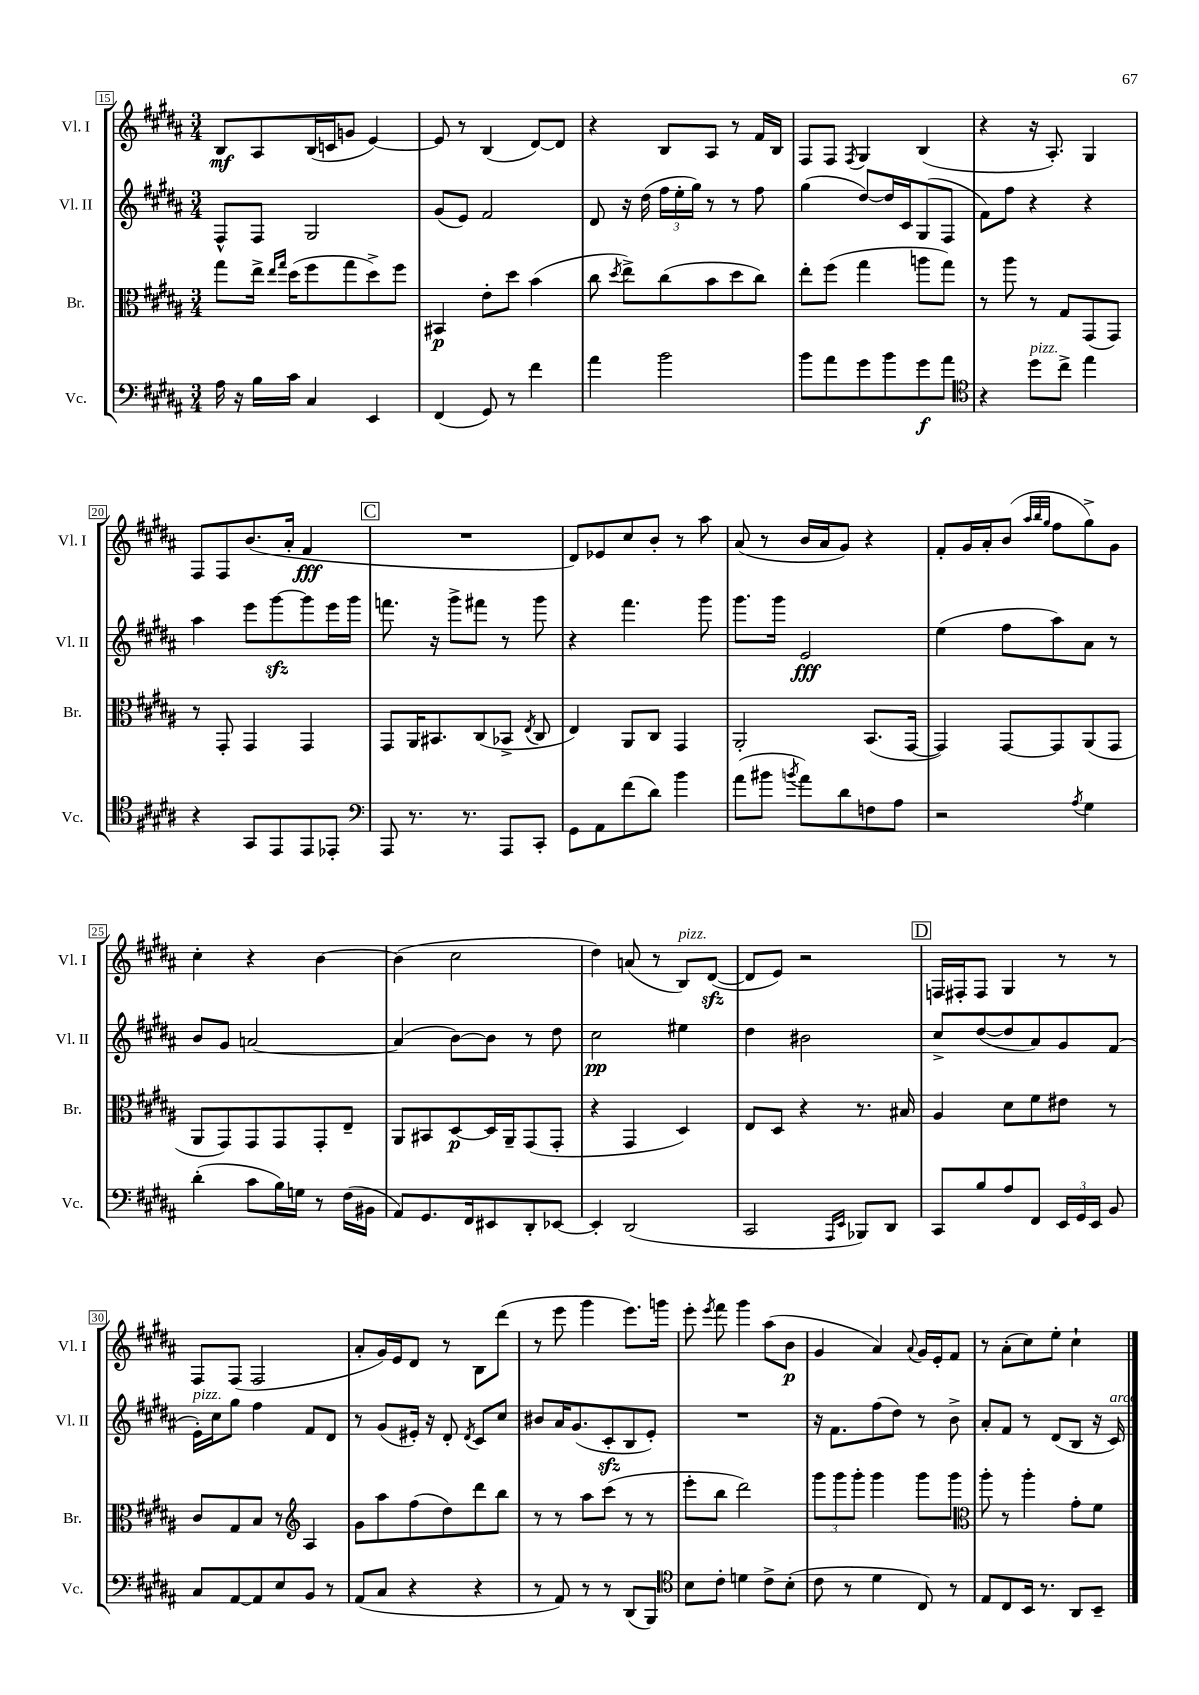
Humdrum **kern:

**kern	**kern	**kern	**kern
*staff4	*staff3	*staff2	*staff1
*clefF4	*clefC3	*clefG2	*clefG2
*k[f#c#g#d#a#]	*k[f#c#g#d#a#]	*k[f#c#g#d#a#]	*k[f#c#g#d#a#]
*M3/4	*M3/4	*M3/4	*M3/4
16A#	8gg#	8F#^^	8B
16r	.	.	.
16B	16ee^	8F#	8A#
.	16qqee	.	.
.	16qqgg#	.	.
16c#	(16dd#	.	.
4C#	8ff#	2G#	(16B
.	.	.	16c
.	8gg#	.	8g
4EE	8dd#^)	.	[4e)
.	8ff#	.	.
=	=	=	=
(4FF#	4BB#	(8g#	8e]
.	.	8e)	8r
8GG#)	8e'	2f#	(4B
8r	8dd#	.	.
4f#	(4b	.	[8d#)
.	.	.	8d#]
=	=	=	=
4a#	8cc#	8d#	4r
.	8qdd#	.	.
.	8ee^)	16r	.
.	.	(16dd#	.
2b	(8cc#	24ff#	8B
.	.	24ee'	.
.	.	24gg#)	.
.	8b	8r	8A#
.	8dd#	8r	8r
.	8cc#)	8ff#	16f#
.	.	.	16B
=	=	=	=
8b	8ee'	(4gg#	8F#
8a#	(8ff#	.	8F#
.	.	.	8qF#
8g#	4gg#	[8dd#)	4G#
8b	.	16dd#]	.
.	.	16c#	.
8g#	8aa	(8G#	(4B
8a#	8gg#)	8F#	.
=	=	=	=
*clefC4	*	*	*
4r	8r	8f#)	4r
.	8aa#	8ff#	.
8dd#	8r	4r	16r
.	.	.	8.A#')
8cc#^	8G#	.	.
4ee	(8GG#	4r	4G#
.	8GG#)	.	.
=	=	=	=
4r	8r	4aa#	8F#
.	8GG#'	.	8F#
8GG#	4GG#	8eee	(8.b
8EE	.	[8ggg#	.
.	.	.	16a#'
8EE	4GG#	8ggg#]	4f#
8EE-'	.	16eee	.
.	.	16ggg#	.
=	=	=	=
*clefF4	*	*	*
8AAA#	8GG#	8.fff	2.r
8.r	16AA#	.	.
.	8.BB#	16r	.
.	.	8ggg#^	.
8.r	.	.	.
.	(8C#	8fff#	.
8AAA#	8BB-^	8r	.
.	8qE	.	.
8CC#'	8C#	8ggg#	.
=	=	=	=
8GG#	4E)	4r	8d#)
8AA#	.	.	8e-
(8f#	8AA#	4.fff#	8cc#
8d#)	8C#	.	8b'
4b	4GG#	.	8r
.	.	8ggg#	8aa#
=	=	=	=
(8a#	2AA#'	8.ggg#	(8a#
8b#	.	.	8r
.	.	16ggg#	.
8qb	.	.	.
8a#)	.	2e	16b
.	.	.	16a#
8d#	.	.	8g#)
8F	(8.BB	.	4r
8A#	.	.	.
.	[16GG#	.	.
=	=	=	=
2r	4GG#])	(4ee	8f#'
.	.	.	16g#
.	.	.	16a#'
.	[8GG#	8ff#	(8b
.	.	.	32qqaa#
.	.	.	32qqbb
.	.	.	32qqgg#
.	8GG#]	8aa#)	8ff#
8qA#	.	.	.
4G#	(8AA#	8a#	8gg#^)
.	8GG#	8r	8g#
=	=	=	=
(4d#'	8AA#	8b	4cc#'
.	8GG#)	8g#	.
8c#	8GG#	[2a	4r
16B)	8GG#	.	.
16G	.	.	.
8r	8GG#'	.	[4b
(16F#	8E~	.	.
16BB#	.	.	.
=	=	=	=
8AA#)	8AA#	(4a]	(4b]
8.GG#	8BB#	.	.
.	[8D#	[8b)	2cc#
16FF#	.	.	.
8EE#	16D#]	8b]	.
.	16AA#~	.	.
8DD#'	(8GG#	8r	.
[8EE-	8GG#'	8dd#	.
=	=	=	=
4EE-']	4r	2cc#	4dd#)
(2DD#	4GG#	.	(8a
.	.	.	8r
.	4D#)	4ee#	8B)
.	.	.	([8d#
=	=	=	=
2CC#	8E	4dd#	8d#]
.	8D#	.	8e)
.	4r	2b#	2r
16qqAAA#	.	.	.
16qqEE	.	.	.
8BBB-)	8.r	.	.
8DD#	.	.	.
.	16B#	.	.
=	=	=	=
8CC#	4A#	8cc#^	16F
.	.	.	16F#'
8B	.	([8dd#	8F#
8A#	8d#	8dd#]	4G#
8FF#	8f#	8a#)	.
24EE	8e#	8g#	8r
24GG#	.	.	.
24EE	.	.	.
8BB	8r	(8f#	8r
=	=	=	=
8C#	8c#	16e')	8F#
.	.	16cc#	.
[8AA#	8G#	8gg#	(8F#
8AA#]	8B	4ff#	2F#
8E	8r	.	.
*	*clefG2	*	*
8BB	4A#	8f#	.
8r	.	8d#	.
=	=	=	=
(8AA#	8g#	8r	8a#'
8C#	8aa#	(8g#	16g#)
.	.	.	16e
4r	(8ff#	16e#')	8d#
.	.	16r	.
.	8dd#)	8d#'	8r
.	.	8qd#	.
4r	8ddd#	8c#	8B
.	8bb	8cc#	(8ddd#
=	=	=	=
8r	8r	8b#	8r
8AA#)	8r	16a#	8eee
.	.	(8.g#	.
8r	8aa#	.	4ggg#
8r	(8ccc#	8c#'	.
(8DD#	8r	8B	8.eee)
8BBB)	8r	8e')	.
.	.	.	16ggg
=	=	=	=
*clefC4	*	*	*
8B	8eee'	2.r	8eee'
.	.	.	8qeee
8c#'	8bb	.	8fff#
4d	2ddd#)	.	4ggg#
8c#^	.	.	(8aa#
(8B'	.	.	8b
=	=	=	=
8c#	12ggg#	16r	4g#
.	.	8.f#	.
.	12ggg#	.	.
8r	.	.	.
.	12ggg#'	.	.
4d#	4ggg#	(8ff#	4a#)
.	.	8dd#)	.
.	.	.	8qqa#
8C#)	8ggg#	8r	16g#
.	.	.	16e'
8r	8ggg#	8b^	8f#
=	=	=	=
*	*clefC3	*	*
8E	8aa#'	8a#'	8r
8C#	8r	8f#	(8a#'
16BB	4aa#'	8r	8cc#)
8.r	.	.	.
.	.	(8d#	8ee'
8AA#	8g#'	8B	4cc#`
8BB~	8f#	16r	.
.	.	16c#)	.
==	==	==	==
*-	*-	*-	*-
